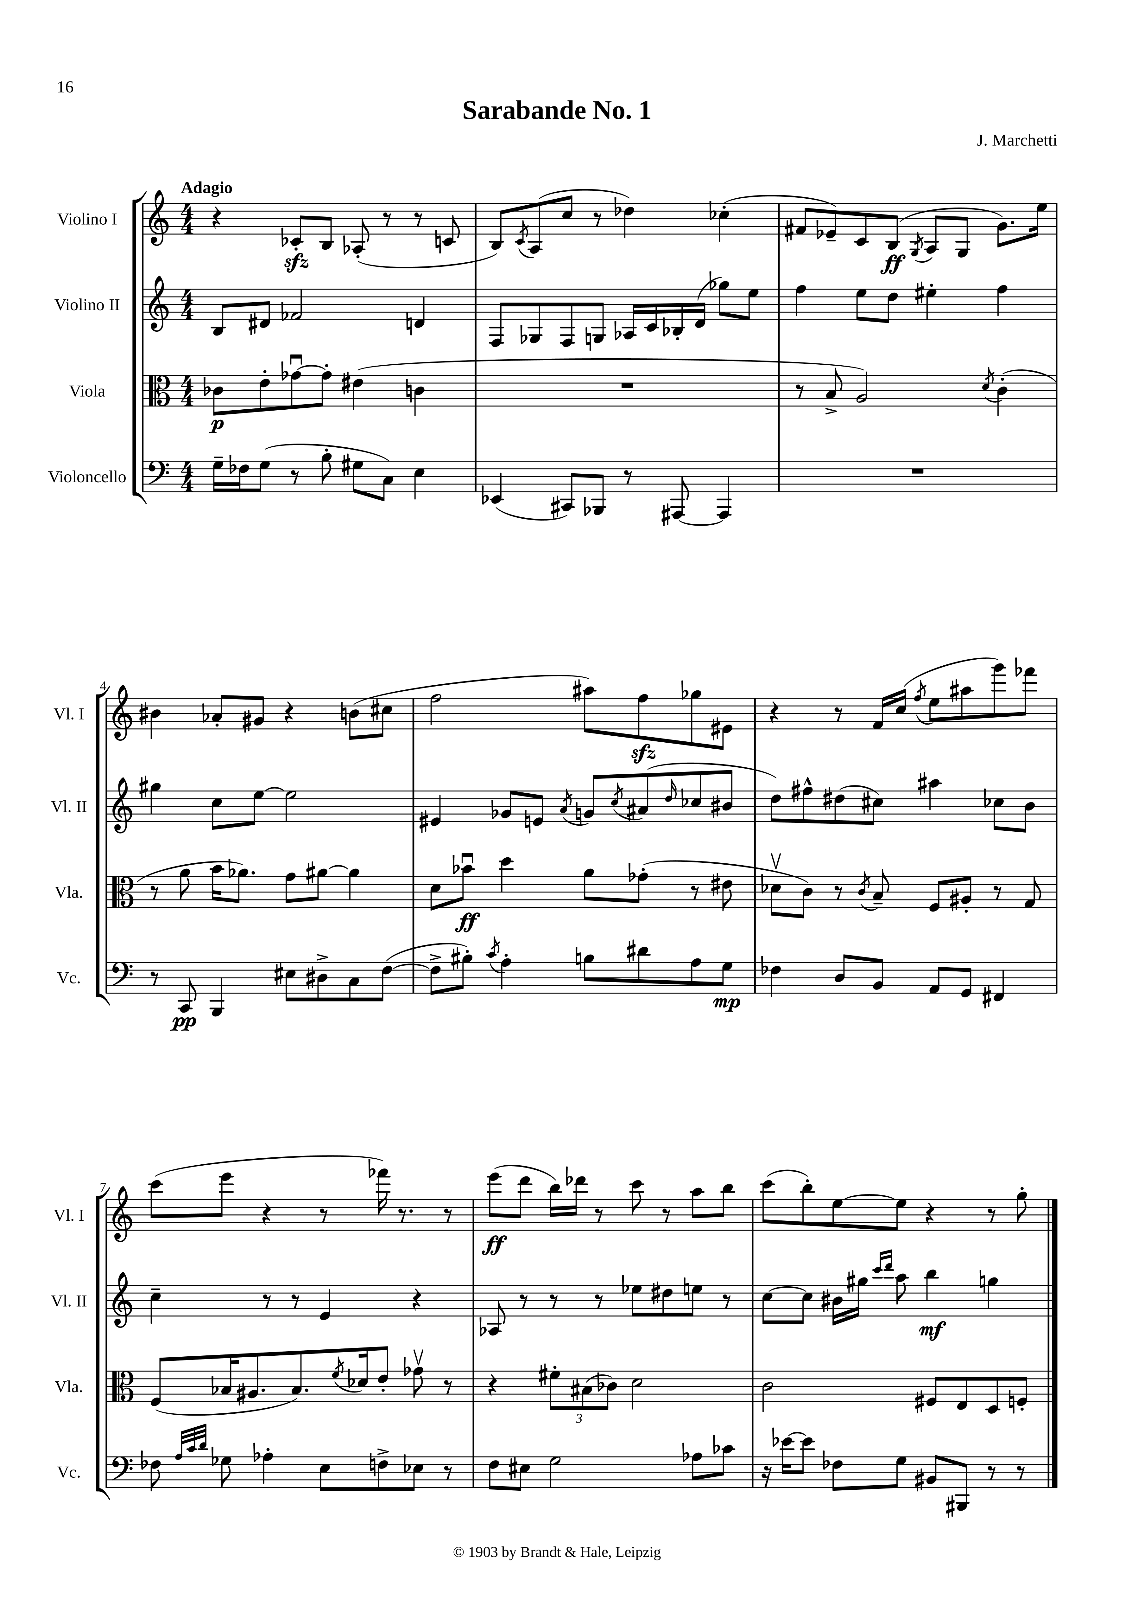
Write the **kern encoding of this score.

**kern	**kern	**kern	**kern
*staff4	*staff3	*staff2	*staff1
*clefF4	*clefC3	*clefG2	*clefG2
*k[]	*k[]	*k[]	*k[]
*M4/4	*M4/4	*M4/4	*M4/4
16G~	8c-	8B	4r
16F-	.	.	.
(8G	8e'	8d#	.
8r	[8g-u	2f-	8c-'
8B'	8g-']	.	8B
8G#	(4e#	.	(8A-'
8C)	.	.	8r
4E	4c	4d	8r
.	.	.	8c
=	=	=	=
(4EE-	1r	8F	8B)
.	.	.	8qc
.	.	8G-	(8A
8CC#)	.	8F	8cc
8BBB-	.	8G	8r
8r	.	16A-	4dd-)
.	.	16c	.
[8AAA#	.	16B-'	.
.	.	(16d	.
4AAA#]	.	8gg-)	(4cc-'
.	.	8ee	.
=	=	=	=
1r	8r	4ff	8f#
.	8B^	.	8e-~)
.	2A)	8ee	8c
.	.	8dd	(8B
.	.	.	8qG
.	.	4ee#'	8A
.	.	.	8G
.	8qd	.	.
.	(4c'	4ff	8.g)
.	.	.	16ee
=	=	=	=
8r	8r	4gg#	4b#
8CC	8a	.	.
4BBB	16b	8cc	8a-'
.	8.a-)	.	.
.	.	[8ee	8g#
8E#	8g	2ee]	4r
8D#^	[8a#	.	.
8C	4a#]	.	(8b
([8F	.	.	8cc#
=	=	=	=
8F^]	8d	4e#	2ff
8B#')	8b-u	.	.
8qc	.	.	.
4A'	4dd	8g-	.
.	.	8e	.
.	.	8qa	.
8B	8a	8g	8aa#)
.	.	8qcc	.
8d#	(8g-'	(8a#	8ff
.	.	16qqdd	.
8A	8r	8cc-	8gg-
8G	8e#	8b#	8e#
=	=	=	=
4F-	8d-v	8dd)	4r
.	8c)	8ff#^^	.
8D	8r	(8dd#	8r
.	8qc	.	.
8BB	8B~	8cc#)	16f
.	.	.	(16cc
.	.	.	8qff
8AA	8F	4aa#	8ee
8GG	8A#'	.	8aa#
4FF#	8r	8cc-	8ggg)
.	8G	8b	8fff-
=	=	=	=
8F-	(8F	4cc~	(8ccc
32qqA	.	.	.
32qqc	.	.	.
32qqd	.	.	.
8G-	16B-	.	8eee
.	8.A#	.	.
4A-'	.	8r	4r
.	8.B-)	8r	.
8E	.	4e	8r
.	8qf	.	.
.	16d-	.	.
8F^	8e'	.	16fff-)
.	.	.	8.r
8E-	8g-v	4r	.
8r	8r	.	8r
=	=	=	=
8F	4r	8A-	(8eee
8E#	.	8r	8ddd
2G	12f#'	8r	16bb)
.	.	.	16ddd-
.	(12B#	.	.
.	.	8r	8r
.	12c-)	.	.
.	2d	8ee-	8ccc
.	.	8dd#	8r
8A-	.	8ee	8aa
8c-	.	8r	8bb
=	=	=	=
16r	2c	[8cc	(8ccc
[16e-	.	.	.
8e-]	.	8cc]	8bb')
8F-	.	16b#	[8ee
.	.	16gg#	.
.	.	16qqccc	.
.	.	16qqddd	.
8G	.	8aa	8ee]
8BB#	8F#	4bb	4r
8BBB#	8E	.	.
8r	8D	4gg	8r
8r	8F'	.	8gg'
==	==	==	==
*-	*-	*-	*-
